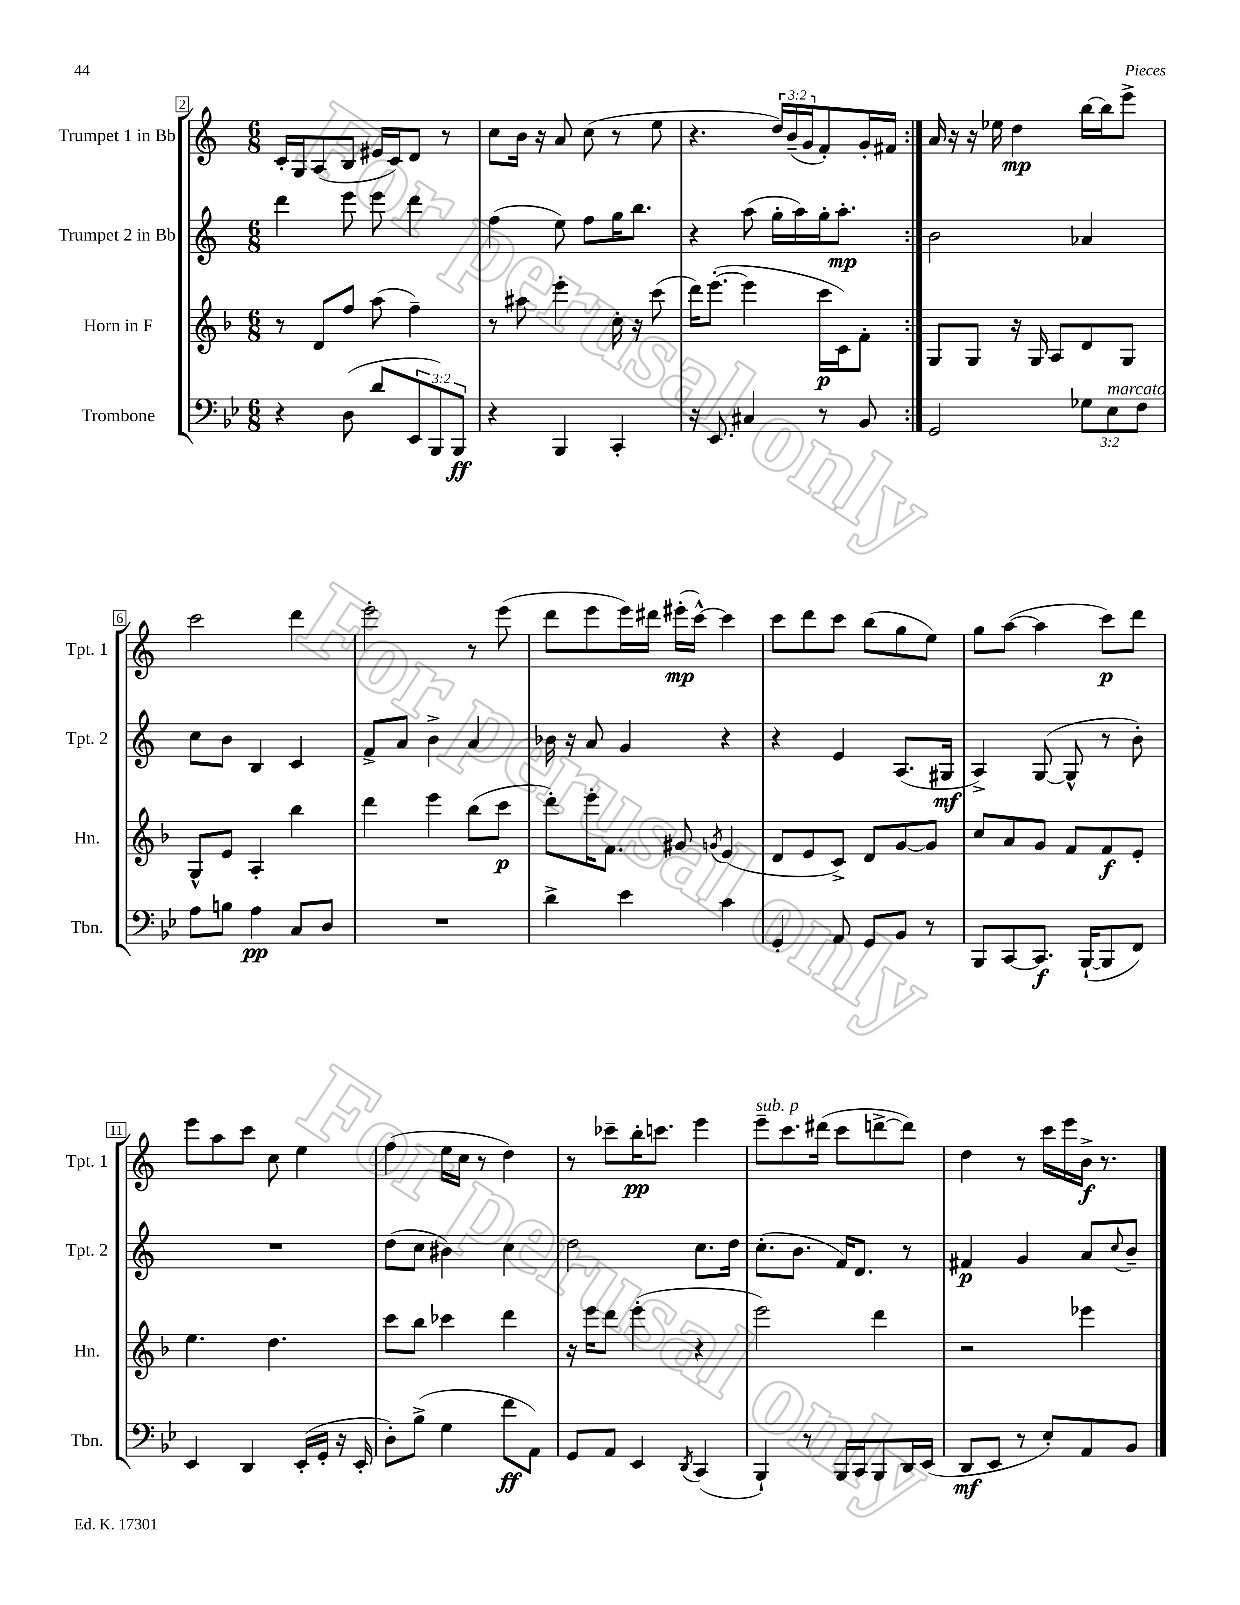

**kern	**kern	**kern	**kern
*staff4	*staff3	*staff2	*staff1
*clefF4	*clefG2	*clefG2	*clefG2
*k[b-e-]	*k[b-]	*k[]	*k[]
*M6/8	*M6/8	*M6/8	*M6/8
4r	8r	4ddd	16c'
.	.	.	16G
.	8d	.	(8A
(8D	8ff	8eee	8B
8d	(8aa	8eee	16e#
.	.	.	16c)
12EE-	4ff~)	4ddd	8d
12BBB-)	.	.	.
.	.	.	8r
12BBB-	.	.	.
=	=	=	=
4r	8r	(4ff	8cc
.	8aa#	.	16b
.	.	.	16r
4BBB-	4eee'	8ee)	8a
.	.	8ff	(8cc
4CC'	16cc'	16gg	8r
.	16r	8.bb	.
.	(8ccc	.	8ee
=	=	=	=
16r	16ddd)	4r	4.r
8.EE-	([8.eee'	.	.
4C#	4eee]	(8aa	.
.	.	16gg'	24dd)
.	.	.	(24b~
.	.	16aa)	.
.	.	.	24g
8r	16ccc	16gg'	8f')
.	16c)	8.aa'	.
8BB-	8f'	.	16g'
.	.	.	16f#
=:|!	=:|!	=:|!	=:|!
2GG	8G	2b	16a
.	.	.	16r
.	8G	.	16r
.	.	.	16ee-
.	16r	.	4dd
.	16G	.	.
.	8A	.	.
12G-	8d	4a-	[16bb
.	.	.	16bb]
12E-	.	.	.
.	8G	.	8eee^
12F	.	.	.
=	=	=	=
8A	8G^^	8cc	2ccc
8B	8e	8b	.
4A	4A'	4B	.
8C	4bb-	4c	4ddd
8D	.	.	.
=	=	=	=
2.r	4ddd	8f^	2eee'
.	.	8a	.
.	4eee	4b^	.
.	(8bb-	4a	8r
.	8ccc	.	(8eee
=	=	=	=
4d^	8ddd')	16b-	8ddd
.	.	16r	.
.	16eee'	8a	8eee
.	8.f	.	.
4e-	.	4g	16eee)
.	.	.	16ddd#
.	8g#	.	(16eee#'
.	.	.	[16ccc^^)
.	8qg	.	.
4c	(4e	4r	4ccc]
=	=	=	=
4GG'	8d	4r	8ccc
.	8e	.	8ddd
8AA	8c^)	4e	8ccc
8GG	8d	.	(8bb
8BB-	[8g	(8.A	8gg
8r	8g]	.	8ee)
.	.	16G#	.
=	=	=	=
8BBB-	8cc	4A^)	8gg
[8CC	8a	.	([8aa
8.CC]	8g	([8G	4aa]
.	8f	8G^^]	.
([16BBB-`	.	.	.
8BBB-]	8f	8r	8ccc)
8FF)	8e'	8b')	8ddd
=	=	=	=
4EE-	4.ee	2.r	8eee
.	.	.	8aa
4DD	.	.	8ccc
.	4.dd	.	8cc
(16EE-'	.	.	4ee
16GG'	.	.	.
16r	.	.	.
16EE-'	.	.	.
=	=	=	=
8D')	8ccc	(8dd	(4ff
(8B-^	8bb-	8cc	.
4G	4ccc-	4b#)	16ee
.	.	.	16cc
.	.	.	8r
8f	4ddd	4cc	4dd)
8AA)	.	.	.
=	=	=	=
8GG	16r	2dd	8r
.	16eee	.	.
8AA	8ddd	.	8ccc-~
4EE-	(4eee'	.	16bb'
.	.	.	8.ccc
8qDD	.	.	.
(4CC	4r	8.cc	4eee
.	.	16dd	.
=	=	=	=
4BBB-`)	2eee)	(8.cc'	8eee~
.	.	.	8.ccc
.	.	8.b	.
8r	.	.	.
.	.	.	(16ddd#
16BBB-	.	16f)	8ccc
16CC	.	8.d	.
8BBB-	4ddd	.	[8ddd^
16DD	.	8r	8ddd])
(16EE-	.	.	.
=	=	=	=
8DD	2r	4f#	4dd
8EE-	.	.	.
8r	.	4g	8r
8E-')	.	.	16ccc
.	.	.	16eee
8AA	4eee-	8a	16b^
.	.	.	8.r
.	.	8qqcc	.
8BB-	.	8b~	.
==	==	==	==
*-	*-	*-	*-
